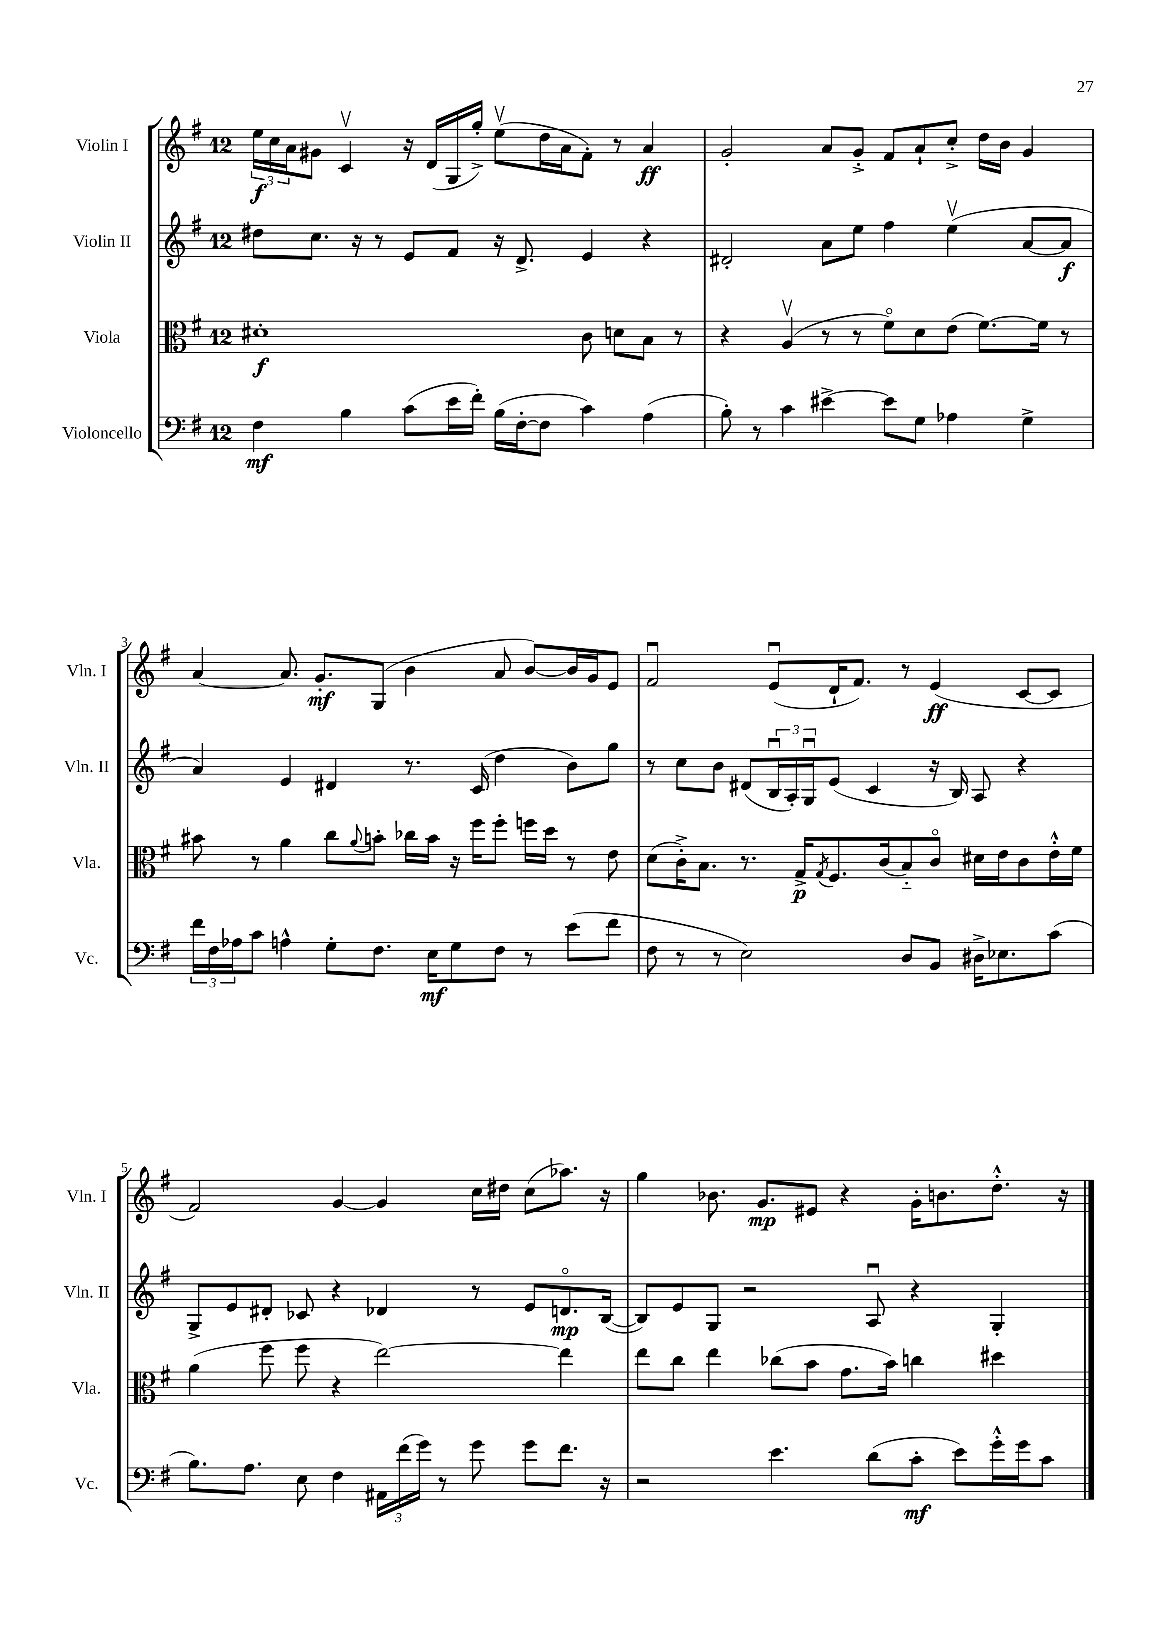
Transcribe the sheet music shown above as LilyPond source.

<<
\new StaffGroup <<
\new Staff = "s0" \with { instrumentName = "Violin I" shortInstrumentName = "Vln. I" } {
    \clef treble \key g \major \once \override Staff.TimeSignature.style = #'single-digit \time 12/8
    \tuplet 3/2 { e''16\f c''16 a'16 } gis'8 c'4\upbow r16 d'16( g16 g''16-.->) e''8\upbow( d''16 a'16 fis'8-.) r8 a'4\ff |
    g'2-. a'8 g'8-.-> fis'8 a'8-! c''8-.-> d''16 b'16 g'4 |
    a'4~ a'8. g'8.-.\mf g8( b'4 a'8 b'8~) b'16 g'16 e'8 |
    fis'2\downbow e'8\downbow( d'16-! fis'8.) r8 e'4\ff( c'8~ c'8 |
    fis'2) g'4~ g'4 c''16 dis''16 c''8( aes''8.) r16 |
    g''4 bes'8. g'8.\mp eis'8 r4 g'16-. b'8. d''8.-.-^ r16 \bar "|." |
}
\new Staff = "s1" \with { instrumentName = "Violin II" shortInstrumentName = "Vln. II" } {
    \clef treble \key g \major \once \override Staff.TimeSignature.style = #'single-digit \time 12/8
    dis''8 c''8. r16 r8 e'8 fis'8 r16 d'8.-> e'4 r4 |
    dis'2-. a'8 e''8 fis''4 e''4\upbow( a'8~ a'8\f |
    a'4) e'4 dis'4 r8. c'16( d''4 b'8) g''8 |
    r8 c''8 b'8 dis'8( \tuplet 3/2 { b16\downbow a16-.) g16\downbow } e'8( c'4 r16 b16) a8 r4 |
    g8-> e'8 dis'8-. ces'8 r4 des'4 r8 e'8 d'8.\flageolet\mp b16~( |
    b8) e'8 g8 r2 a8\downbow r4 g4-. \bar "|." |
}
\new Staff = "s2" \with { instrumentName = "Viola" shortInstrumentName = "Vla." } {
    \clef alto \key g \major \once \override Staff.TimeSignature.style = #'single-digit \time 12/8
    dis'1-.\f c'8 d'8 b8 r8 |
    r4 a4\upbow( r8 r8 fis'8\flageolet) d'8 e'8( fis'8.~) fis'16 r8 |
    bis'8 r8 a'4 c''8 \appoggiatura { a'8 } b'8-. ces''16 b'16 r16 fis''16 fis''8-. f''16 d''16 r8 e'8 |
    d'8( c'16-.->) b8. r8. g16->\p \acciaccatura { g8 } fis8. c'16( b8-_) c'8\flageolet dis'16 e'16 c'8 e'16-.-^ fis'16 |
    a'4( fis''8 fis''8 r4 e''2~) e''4 |
    e''8 c''8 e''4 ces''8( b'8 g'8. b'16) c''4 dis''4 \bar "|." |
}
\new Staff = "s3" \with { instrumentName = "Violoncello" shortInstrumentName = "Vc." } {
    \clef bass \key g \major \once \override Staff.TimeSignature.style = #'single-digit \time 12/8
    fis4\mf b4 c'8( e'16 fis'16-.) b16( fis16~-. fis8 c'4) a4( |
    b8-.) r8 c'4 eis'4~-> eis'8 g8 aes4 g4-> |
    \tuplet 3/2 { fis'16 fis16 aes16 } c'8 a4-^ g8-. fis8. e16\mf g8 fis8 r8 e'8( fis'8 |
    fis8 r8 r8 e2) d8 b,8 dis16-> ees8. c'8( |
    b8.) a8. e8 fis4 \tuplet 3/2 { ais,16 fis'16( g'16) } r8 g'8 g'8 fis'8. r16 |
    r2 e'4. d'8( c'8-.\mf e'8) g'16-.-^ g'16 c'8 \bar "|." |
}
>>
>>
